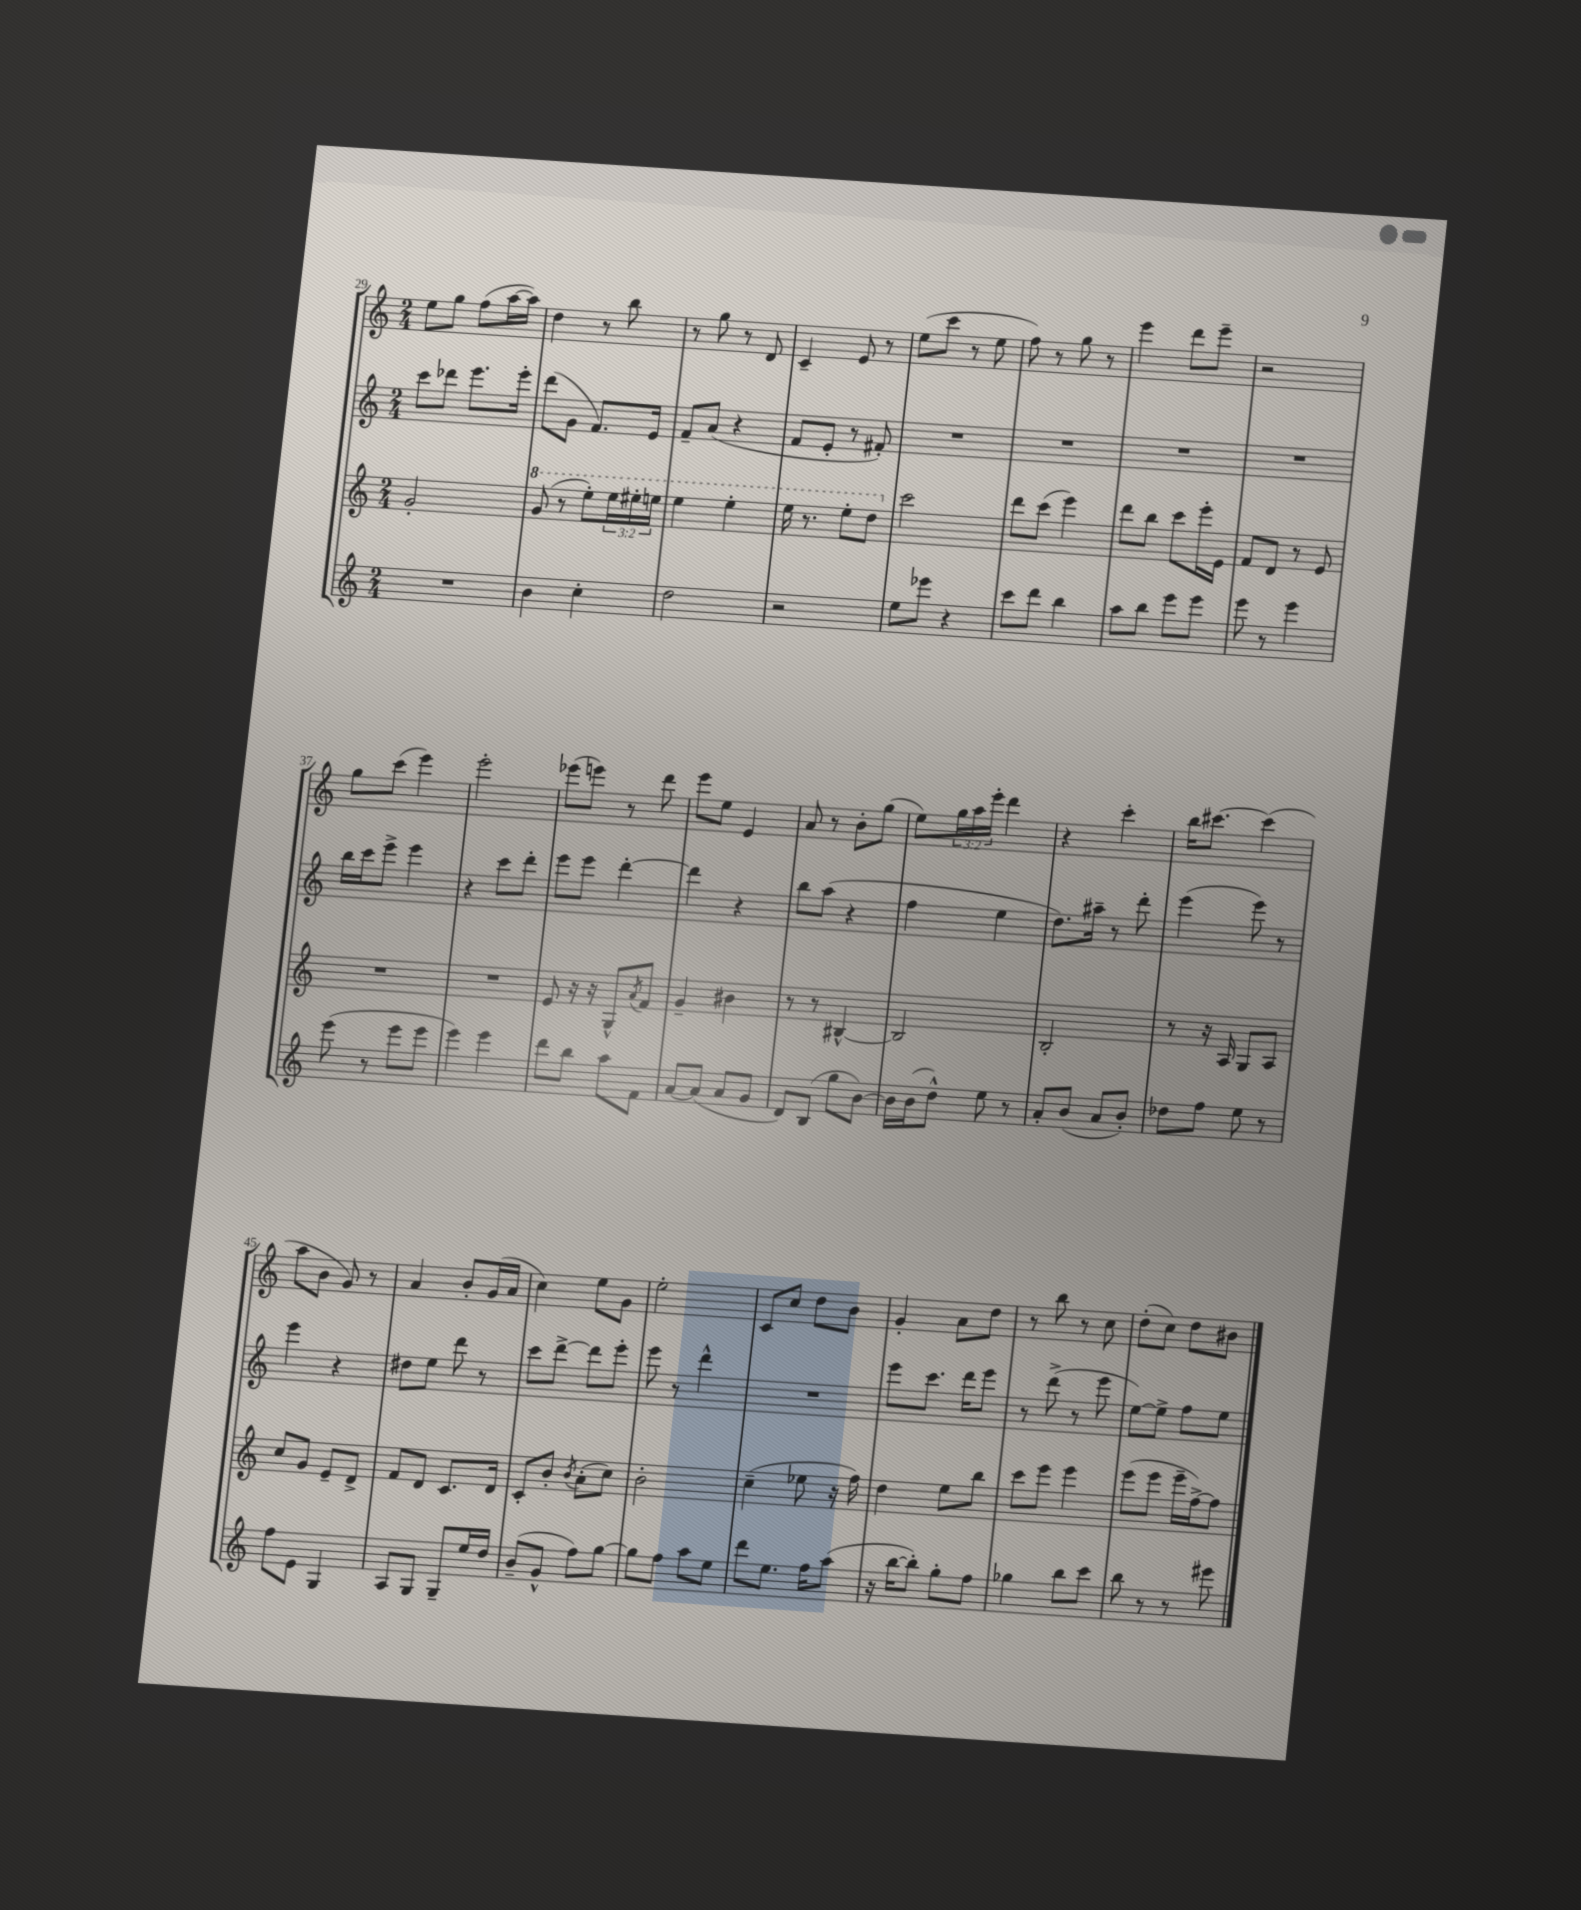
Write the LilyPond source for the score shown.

<<
\new StaffGroup <<
\new Staff = "s0" {
    \clef treble \key c \major \numericTimeSignature \time 2/4 \override Staff.TupletNumber.text = #tuplet-number::calc-fraction-text
    e''8 g''8 f''8( a''16~ a''16) |
    d''4 r8 b''8 |
    r8 g''8 r8 d'8 |
    c'4-- e'8 r8 |
    e''8( c'''8 r8 e''8 |
    f''8) r8 g''8 r8 |
    e'''4 d'''8 e'''8-- |
    r2 |
    g''8 c'''8( e'''4) |
    e'''2-. |
    ees'''8( e'''8) r8 d'''8 |
    e'''8 e''8 e'4 |
    a'8 r8 b'8-. g''8( |
    e''8) \tuplet 3/2 { g''16 a''16 e'''16-. } d'''4 |
    r4 c'''4-. |
    b''16 cis'''8.~ cis'''4( |
    a''8 b'8 g'8) r8 |
    a'4 b'8-. g'16( a'16 |
    c''4) e''8 g'8 |
    e''2-. |
    c'8 c''8 d''8 b'8 |
    g'4-. a'8 d''8 |
    r8 b''8 r8 c''8 |
    d''8-.( c''8) d''8 bis'8 \bar "|." |
}
\new Staff = "s1" {
    \clef treble \key c \major \numericTimeSignature \time 2/4
    c'''8 des'''8 e'''8. e'''16-. |
    d'''8( g'8 f'8.) e'16 |
    f'8-- a'8( r4 |
    f'8 e'8-. r8 fis'8-.) |
    R2 |
    R2 |
    R2 |
    R2 |
    b''16 c'''16 e'''8-> e'''4 |
    r4 c'''8 d'''8-. |
    e'''8 e'''8 d'''4~-. |
    d'''4 r4 |
    b''8 a''8( r4 |
    f''4 e''4 |
    d''8.) ais''16-- r8 d'''8-. |
    e'''4( e'''8) r8 |
    e'''4 r4 |
    dis''8 e''8 d'''8 r8 |
    c'''8 d'''8~-> d'''8 e'''8-. |
    e'''8 r8 d'''4-^ |
    R2 |
    e'''8 c'''8. d'''16 e'''8 |
    r8 d'''8->( r8 e'''8 |
    e''8~) e''8-> f''8 e''8 \bar "|." |
}
\new Staff = "s2" {
    \clef treble \key c \major \numericTimeSignature \time 2/4 \override Staff.TupletNumber.text = #tuplet-number::calc-fraction-text
    g'2-. |
    \ottava #1 g''8( r8 e'''8-.) \tuplet 3/2 { e'''16 eis'''16-. e'''16 } |
    e'''4 e'''4-. |
    e'''16 r8. e'''8-. d'''8 \ottava #0 |
    c'''2 |
    d'''8 c'''8( e'''4) |
    d'''8 b''8 c'''8 e'''16-. e'16 |
    f'8 d'8 r8 e'8 |
    R2 |
    R2 |
    e'8 r16 r16 g8-^ \acciaccatura { a'8 } f'8 |
    g'4-- bis'4 |
    r8 r8 bis4~-^ |
    bis2 |
    b2-. |
    r8 r16 a16 g8 a8 |
    c''8 g'8 e'8-- d'8-> |
    f'8 d'8 c'8. d'16 |
    c'8-. b'8-. \acciaccatura { b'8 } a'8-.( c''8) |
    b'2-. |
    c''4--( ees''8 r16 f''16) |
    d''4 e''8 b''8 |
    c'''8 e'''8 e'''4 |
    e'''8( e'''8 e'''16-- f''16~->) f''8 \bar "|." |
}
\new Staff = "s3" {
    \clef treble \key c \major \numericTimeSignature \time 2/4
    R2 |
    b'4 c''4-. |
    d''2 |
    r2 |
    e''8 ees'''8 r4 |
    c'''8 d'''8 b''4 |
    a''8 b''8 e'''8 e'''8 |
    e'''8 r8 e'''4 |
    e'''8( r8 e'''8 e'''8 |
    e'''4) e'''4 |
    d'''8 b''8 a''8 f'8 |
    a'8~ a'8( a'8 g'8 |
    d'8) b8( g''8 b'8~) |
    b'16 b'16( d''8-^) e''8 r8 |
    a'8-. b'8( a'8 b'8-.) |
    des''8 f''8 e''8 r8 |
    f''8 e'8 g4 |
    a8 g8 g8-- e''16 d''16 |
    b'8--( g'8-^ f''8) g''8~ |
    g''8 f''8 a''8 e''8 |
    d'''8 e''8. f''16 a''8( |
    r16 b''16~ b''8-.) g''8-. f''8 |
    ges''4 b''8 c'''8 |
    b''8 r8 r8 eis'''8 \bar "|." |
}
>>
>>
\layout { \context { \Score currentBarNumber = #29 } }
